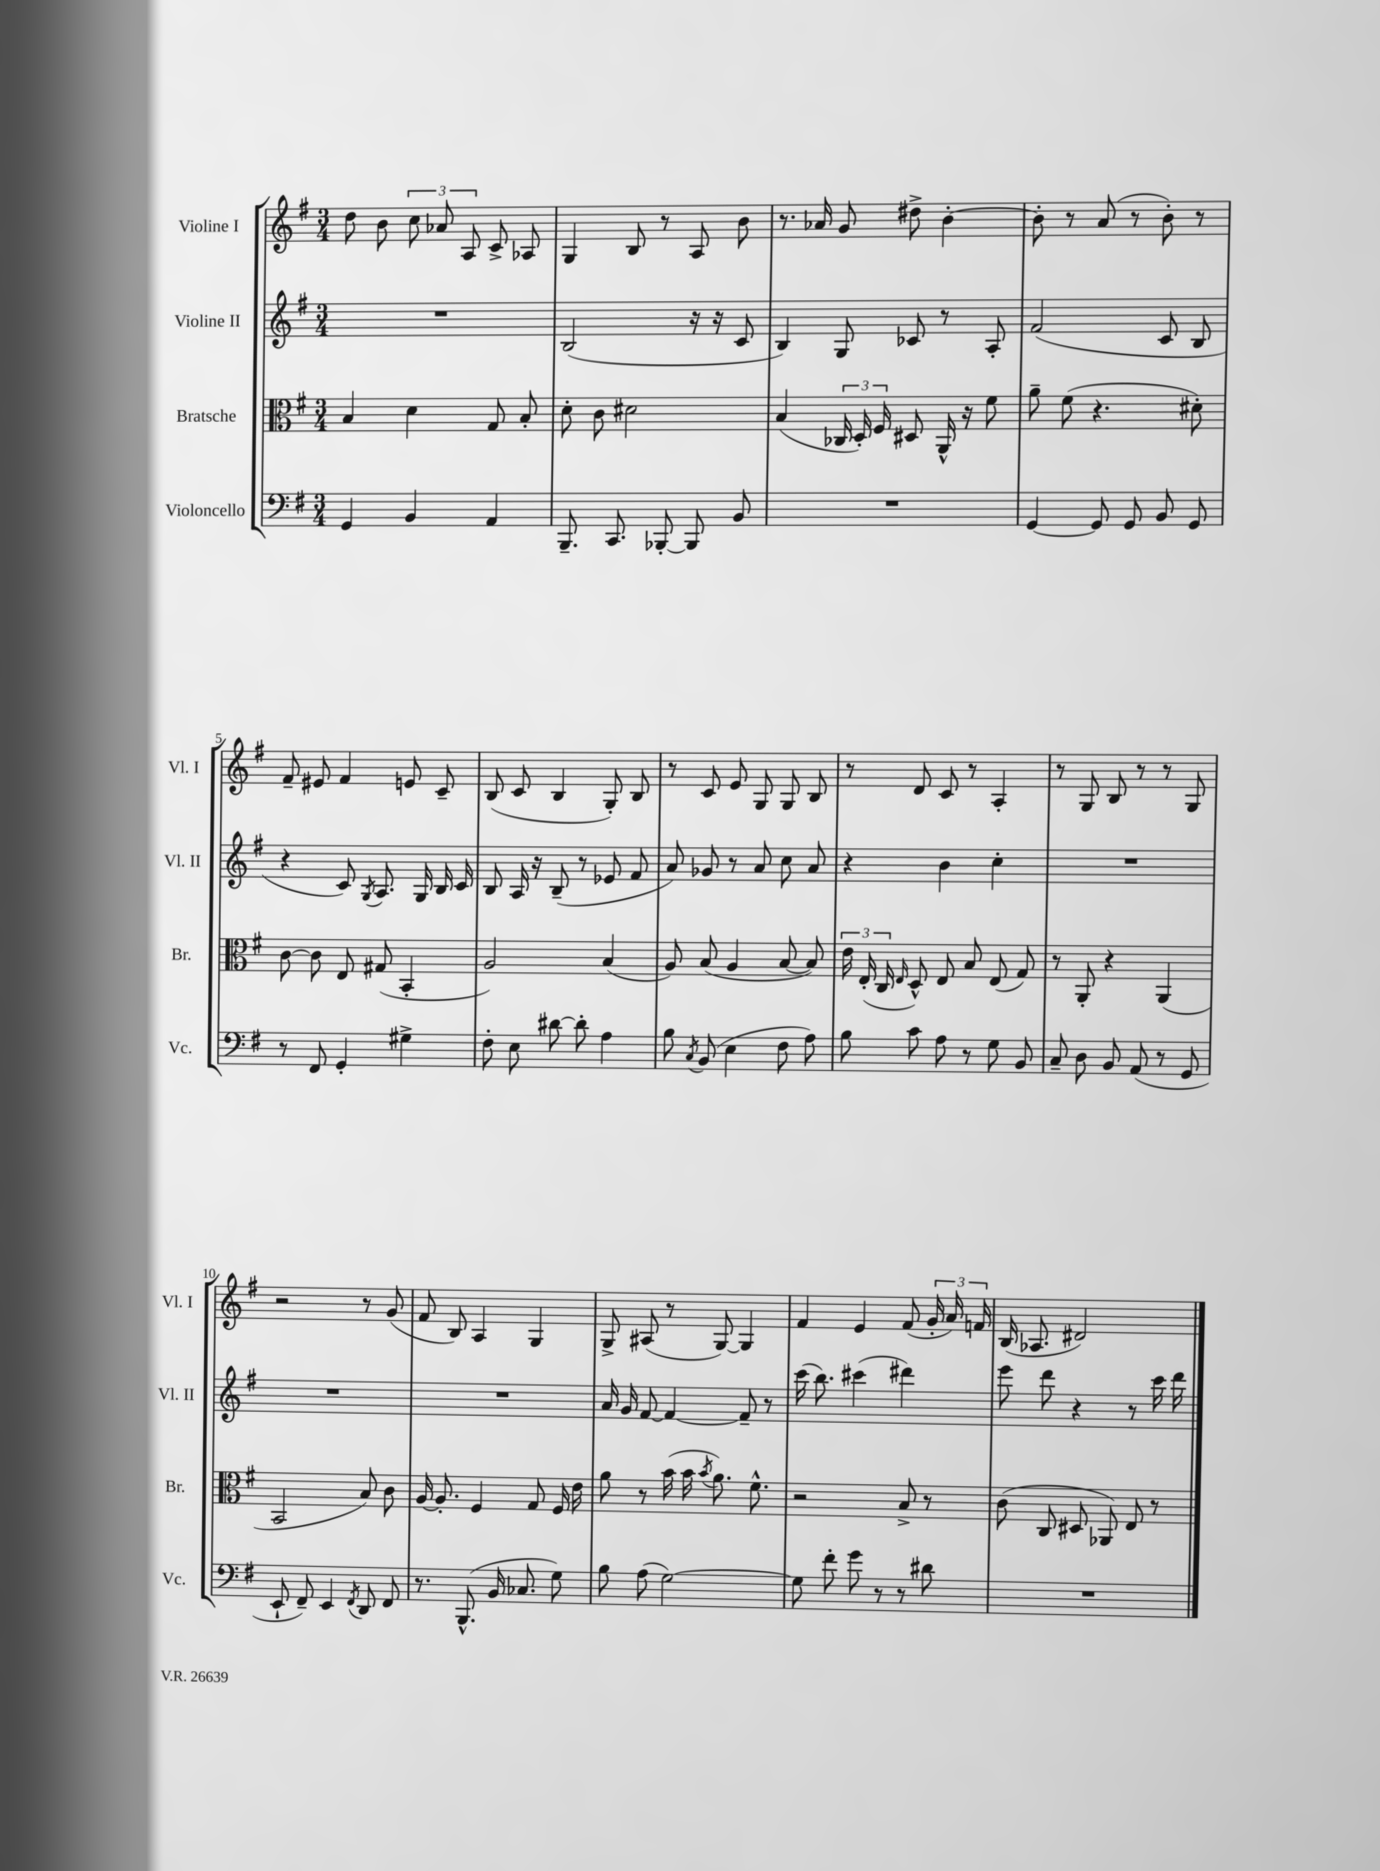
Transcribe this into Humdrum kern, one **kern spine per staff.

**kern	**kern	**kern	**kern
*staff4	*staff3	*staff2	*staff1
*clefF4	*clefC3	*clefG2	*clefG2
*k[f#]	*k[f#]	*k[f#]	*k[f#]
*M3/4	*M3/4	*M3/4	*M3/4
4GG	4B	2.r	8dd
.	.	.	8b
4BB	4d	.	12cc
.	.	.	12a-
.	.	.	12A
4AA	8G	.	8c^
.	8B'	.	8A-
=	=	=	=
8.BBB~	8d'	(2B	4G
.	8c	.	.
8.CC	.	.	.
.	2d#	.	8B
[8BBB-'	.	.	8r
8BBB-]	.	16r	8A
.	.	16r	.
8BB	.	8c	8b
=	=	=	=
2.r	(4B	4B)	8.r
.	.	.	16a-
.	24C-	8G	8g
.	24D')	.	.
.	24F#	.	.
.	8D#	8c-	8dd#^
.	16AA^^	8r	[4b'
.	16r	.	.
.	8f#	8A'	.
=	=	=	=
[4GG	8a~	(2f#	8b']
.	(8f#	.	8r
8GG]	4.r	.	(8a
8GG	.	.	8r
8BB	.	8c	8b')
8GG	8d#')	8B	8r
=	=	=	=
8r	[8c	4r	8f#~
8FF#	8c]	.	8e#
4GG'	8E	8c)	4f#
.	.	8qG	.
.	(8G#	8.A	.
4G#^	4BB'	.	8e
.	.	16G	.
.	.	16B	8c~
.	.	16c	.
=	=	=	=
8F#'	2A)	8B	(8B
8E	.	16A	8c
.	.	16r	.
[8d#	.	(8B~	4B
8d#']	.	8r	.
4A	(4B	8e-	8G')
.	.	8f#	8B
=	=	=	=
8B	8A)	8a)	8r
8qC	.	.	.
(8BB	(8B	8g-	8c
4E	4A	8r	8e
.	.	8a	8G
8F#	[8B	8cc	8G
8A)	8B])	8a	8B
=	=	=	=
8B	24e	4r	8r
.	(24E'	.	.
.	24C	.	.
.	16qqE	.	.
8c	8D^^)	.	8d
8A	8E	4b	8c
8r	8B	.	8r
8G	(8E	4cc'	4A'
8BB	8G)	.	.
=	=	=	=
8C~	8r	2.r	8r
8D	8AA'	.	8G
8BB	4r	.	8B
(8AA	.	.	8r
8r	(4AA	.	8r
8GG	.	.	8G
=	=	=	=
8EE`	2BB	2.r	2r
8FF#~)	.	.	.
4EE	.	.	.
8qFF#	.	.	.
8DD	8B)	.	8r
8FF#	8c	.	(8g
=	=	=	=
8.r	[16A	2.r	8f#
.	8.A']	.	.
.	.	.	8B)
(8.BBB^^	.	.	.
.	4F#	.	4A
16BB	.	.	.
8.C-	.	.	.
.	8G	.	4G
8G)	16F#	.	.
.	16e	.	.
=	=	=	=
8B	8a	16a	8G^
.	.	16g	.
(8A	8r	[8f#	(8A#
[2G)	(16b	4f#_	8r
.	16b	.	.
.	8qb	.	.
.	8.a)	.	[8G)
.	.	8f#~]	4G]
.	8.f#^^	.	.
.	.	8r	.
=	=	=	=
8G]	2r	(16ccc	4f#
.	.	8.bb)	.
8f#'	.	.	.
8g	.	(4ccc#	4e
8r	.	.	.
8r	8B^	4ddd#)	(8f#
8d#	8r	.	24g'
.	.	.	24a)
.	.	.	24f
=	=	=	=
2.r	(8c	8eee	(16B
.	.	.	8.A-
.	8C	8ddd	.
.	8D#	4r	2d#)
.	8AA-)	.	.
.	8E	8r	.
.	8r	16ccc	.
.	.	16ddd	.
==	==	==	==
*-	*-	*-	*-
